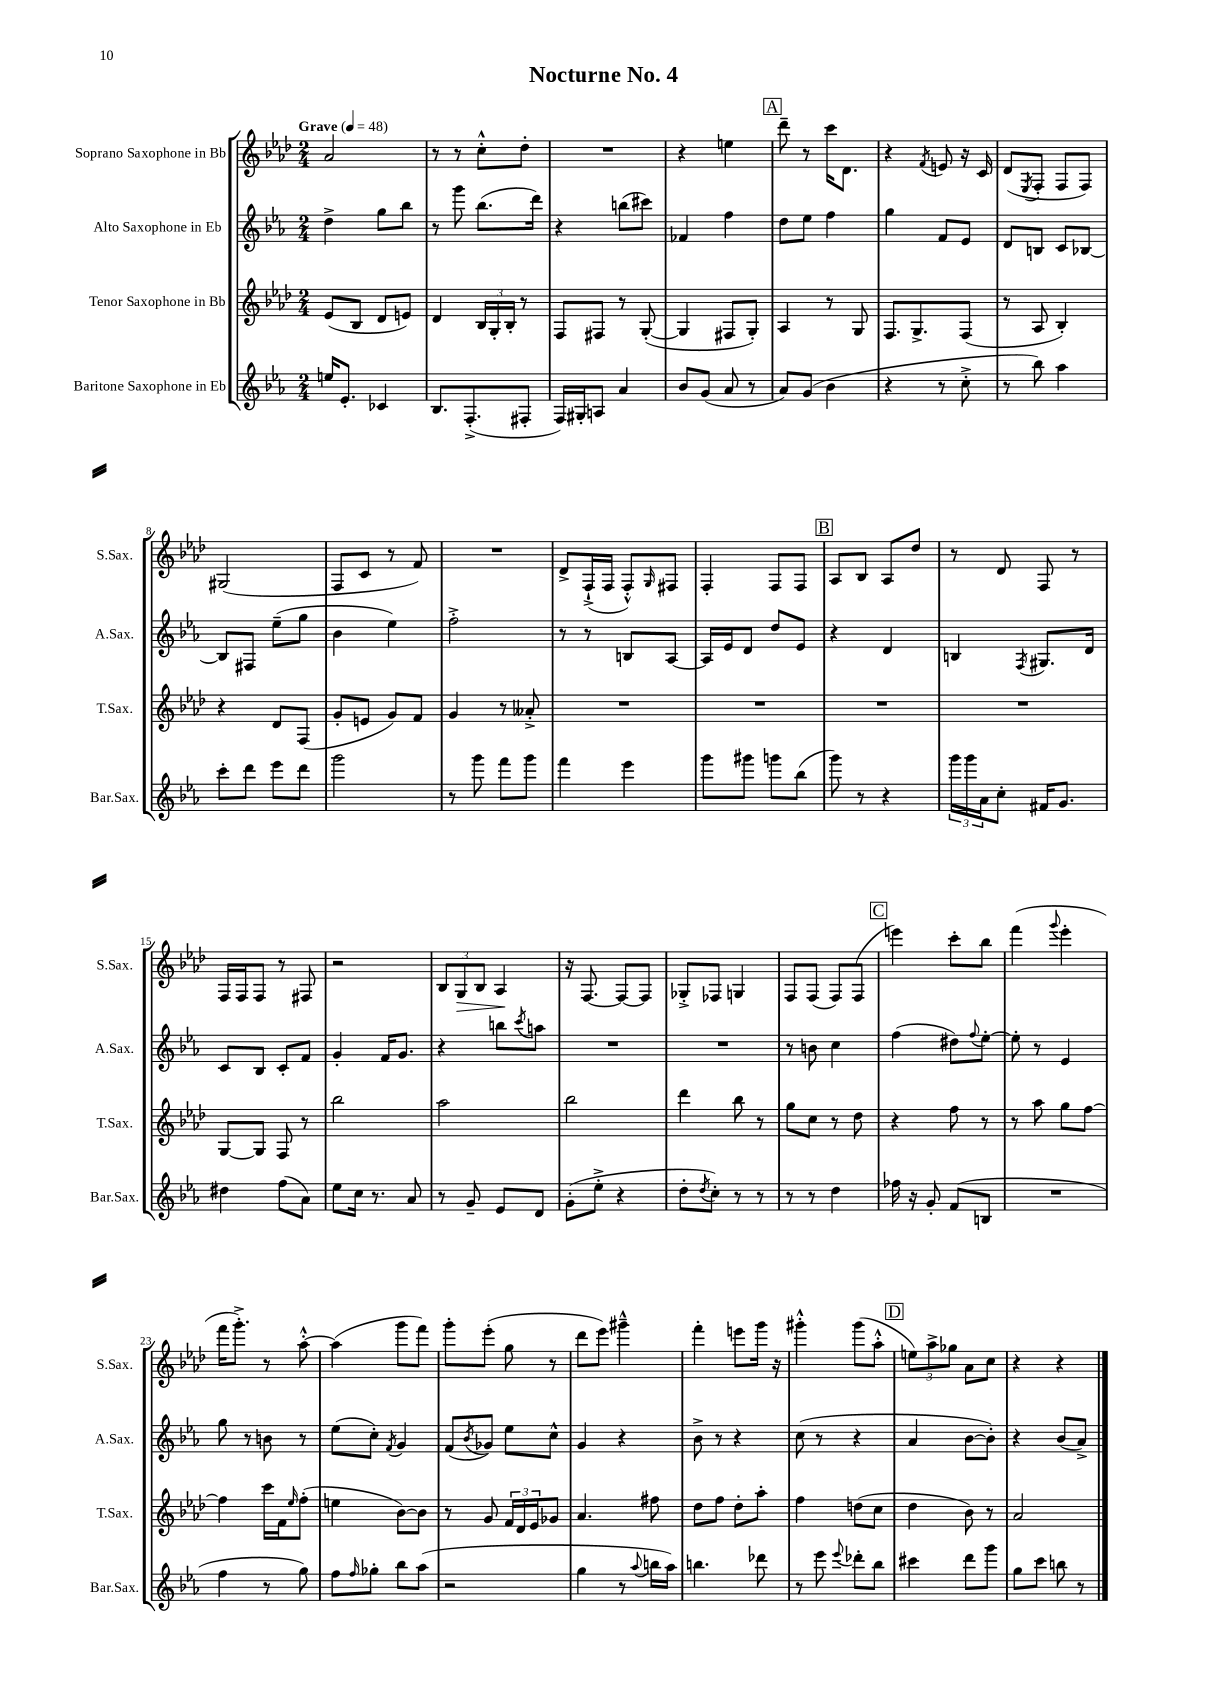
\header { title = "Nocturne No. 4" }
<<
\new StaffGroup <<
\new Staff = "s0" \with { instrumentName = "Soprano Saxophone in Bb" shortInstrumentName = "S.Sax." } {
    \clef treble \key aes \major \numericTimeSignature \time 2/4 \tempo "Grave" 4 = 48
    aes'2 |
    r8 r8 c''8-.-^ des''8-. |
    R2 |
    r4 e''4 |
    \mark \markup { \box "A" } des'''8-- r8 c'''16 des'8. |
    r4 \acciaccatura { f'8 } e'8 r16 c'16 |
    des'8( \acciaccatura { ees8 } f8-. f8 f8) |
    gis2( |
    f8 c'8 r8 f'8) |
    R2 |
    des'8-> f16-!->( f16 f8-.-^) \grace { g16 } fis8 |
    f4-. f8 f8 |
    \mark \markup { \box "B" } aes8 bes8 aes8 des''8 |
    r8 des'8 f8 r8 |
    f16 f16 f8 r8 fis8 |
    r2 |
    \tuplet 3/2 { bes8 g8\> bes8 } aes4\! |
    r16 f8.~ f8~ f8 |
    ges8-.-> fes8 g4 |
    f8 f8( f8) f8( |
    \mark \markup { \box "C" } e'''4) c'''8-. bes''8 |
    f'''4( \appoggiatura { g'''8 } ees'''4-. |
    f'''16 g'''8.-.->) r8 aes''8~-.-^ |
    aes''4( g'''8 f'''8) |
    g'''8-. ees'''8-.( g''8 r8 |
    des'''8 ees'''8) gis'''4---^ |
    f'''4-. e'''8 g'''16 r16 |
    gis'''4-.-^ gis'''8( aes''8-.-^ |
    \mark \markup { \box "D" } \tuplet 3/2 { e''8) aes''8-> ges''8 } aes'8 c''8 |
    r4 r4 \bar "|." |
}
\new Staff = "s1" \with { instrumentName = "Alto Saxophone in Eb" shortInstrumentName = "A.Sax." } {
    \clef treble \key ees \major \numericTimeSignature \time 2/4
    d''4-> g''8 bes''8 |
    r8 g'''8 bes''8.( d'''16) |
    r4 b''8( cis'''8) |
    fes'4 f''4 |
    \mark \markup { \box "A" } d''8 ees''8 f''4 |
    g''4 f'8 ees'8 |
    d'8 b8 c'8 bes8~ |
    bes8 fis8 ees''8--( g''8 |
    bes'4 ees''4) |
    f''2-.-> |
    r8 r8 b8 aes8~ |
    aes16 ees'16 d'8 d''8 ees'8 |
    \mark \markup { \box "B" } r4 d'4 |
    b4 \acciaccatura { f8 } gis8. d'16 |
    c'8 bes8 c'8-. f'8 |
    g'4-. f'16 g'8. |
    r4 b''8 \acciaccatura { c'''8 } a''8 |
    R2 |
    R2 |
    r8 b'8 c''4 |
    \mark \markup { \box "C" } f''4( dis''8) \appoggiatura { f''8 } ees''8~-. |
    ees''8-. r8 ees'4 |
    g''8 r8 b'8 r8 |
    ees''8( c''8-.) \acciaccatura { f'8 } g'4 |
    f'8( \acciaccatura { bes'8 } ges'8) ees''8 c''8-^ |
    g'4 r4 |
    bes'8-> r8 r4 |
    c''8( r8 r4 |
    \mark \markup { \box "D" } aes'4 bes'8~ bes'8-.) |
    r4 bes'8( aes'8->) \bar "|." |
}
\new Staff = "s2" \with { instrumentName = "Tenor Saxophone in Bb" shortInstrumentName = "T.Sax." } {
    \clef treble \key aes \major \numericTimeSignature \time 2/4
    ees'8( bes8 des'8 e'8) |
    des'4 \tuplet 3/2 { bes16 g16-. bes16-. } r8 |
    f8 fis8 r8 g8~-.( |
    g4 fis8 g8-.) |
    \mark \markup { \box "A" } aes4 r8 g8 |
    f8. g8.-> f8( |
    r8 aes8 bes4-.) |
    r4 des'8 f8( |
    g'8-. e'8 g'8) f'8 |
    g'4 r8 aeses'8-.-> |
    R2 |
    R2 |
    \mark \markup { \box "B" } R2 |
    R2 |
    g8~ g8 f8 r8 |
    bes''2 |
    aes''2 |
    bes''2 |
    des'''4 bes''8 r8 |
    g''8 c''8 r8 des''8 |
    \mark \markup { \box "C" } r4 f''8 r8 |
    r8 aes''8 g''8 f''8~ |
    f''4 c'''16 f'16 \grace { ees''16 } f''8-.( |
    e''4 bes'8~) bes'8 |
    r8 g'8 \tuplet 3/2 { f'16 des'16 ees'16 } ges'8 |
    aes'4. fis''8 |
    des''8 f''8 des''8-. aes''8-. |
    f''4 d''8( c''8 |
    \mark \markup { \box "D" } des''4 bes'8) r8 |
    aes'2 \bar "|." |
}
\new Staff = "s3" \with { instrumentName = "Baritone Saxophone in Eb" shortInstrumentName = "Bar.Sax." } {
    \clef treble \key ees \major \numericTimeSignature \time 2/4
    e''16 ees'8.-. ces'4 |
    bes8. f8.-.->( fis8-. |
    f16) gis16-. a8 aes'4 |
    bes'8 g'8( aes'8 r8 |
    \mark \markup { \box "A" } aes'8) g'8( bes'4 |
    r4 r8 c''8-.-> |
    r8 bes''8) aes''4 |
    c'''8-. d'''8 ees'''8 d'''8 |
    g'''2 |
    r8 g'''8 f'''8 g'''8 |
    f'''4 ees'''4 |
    g'''8 gis'''8 g'''8 bes''8( |
    \mark \markup { \box "B" } g'''8) r8 r4 |
    \tuplet 3/2 { g'''16 g'''16 aes'16 } c''8-. fis'16 g'8. |
    dis''4 f''8( aes'8) |
    ees''8 c''16 r8. aes'8 |
    r8 g'8-- ees'8 d'8 |
    g'8-.( ees''8-.-> r4 |
    d''8-. \acciaccatura { d''8 } c''8-.) r8 r8 |
    r8 r8 d''4 |
    \mark \markup { \box "C" } fes''16 r16 g'8-. f'8( b8 |
    R2 |
    f''4 r8 g''8) |
    f''8 \grace { f''16 } ges''8-. bes''8 aes''8( |
    r2 |
    g''4 r8 \appoggiatura { aes''8 } b''16 aes''16) |
    b''4. des'''8 |
    r8 ees'''8 \appoggiatura { ees'''8 } des'''8-. bes''8 |
    \mark \markup { \box "D" } cis'''4 d'''8 g'''8 |
    g''8 c'''8 b''8 r8 \bar "|." |
}
>>
>>
